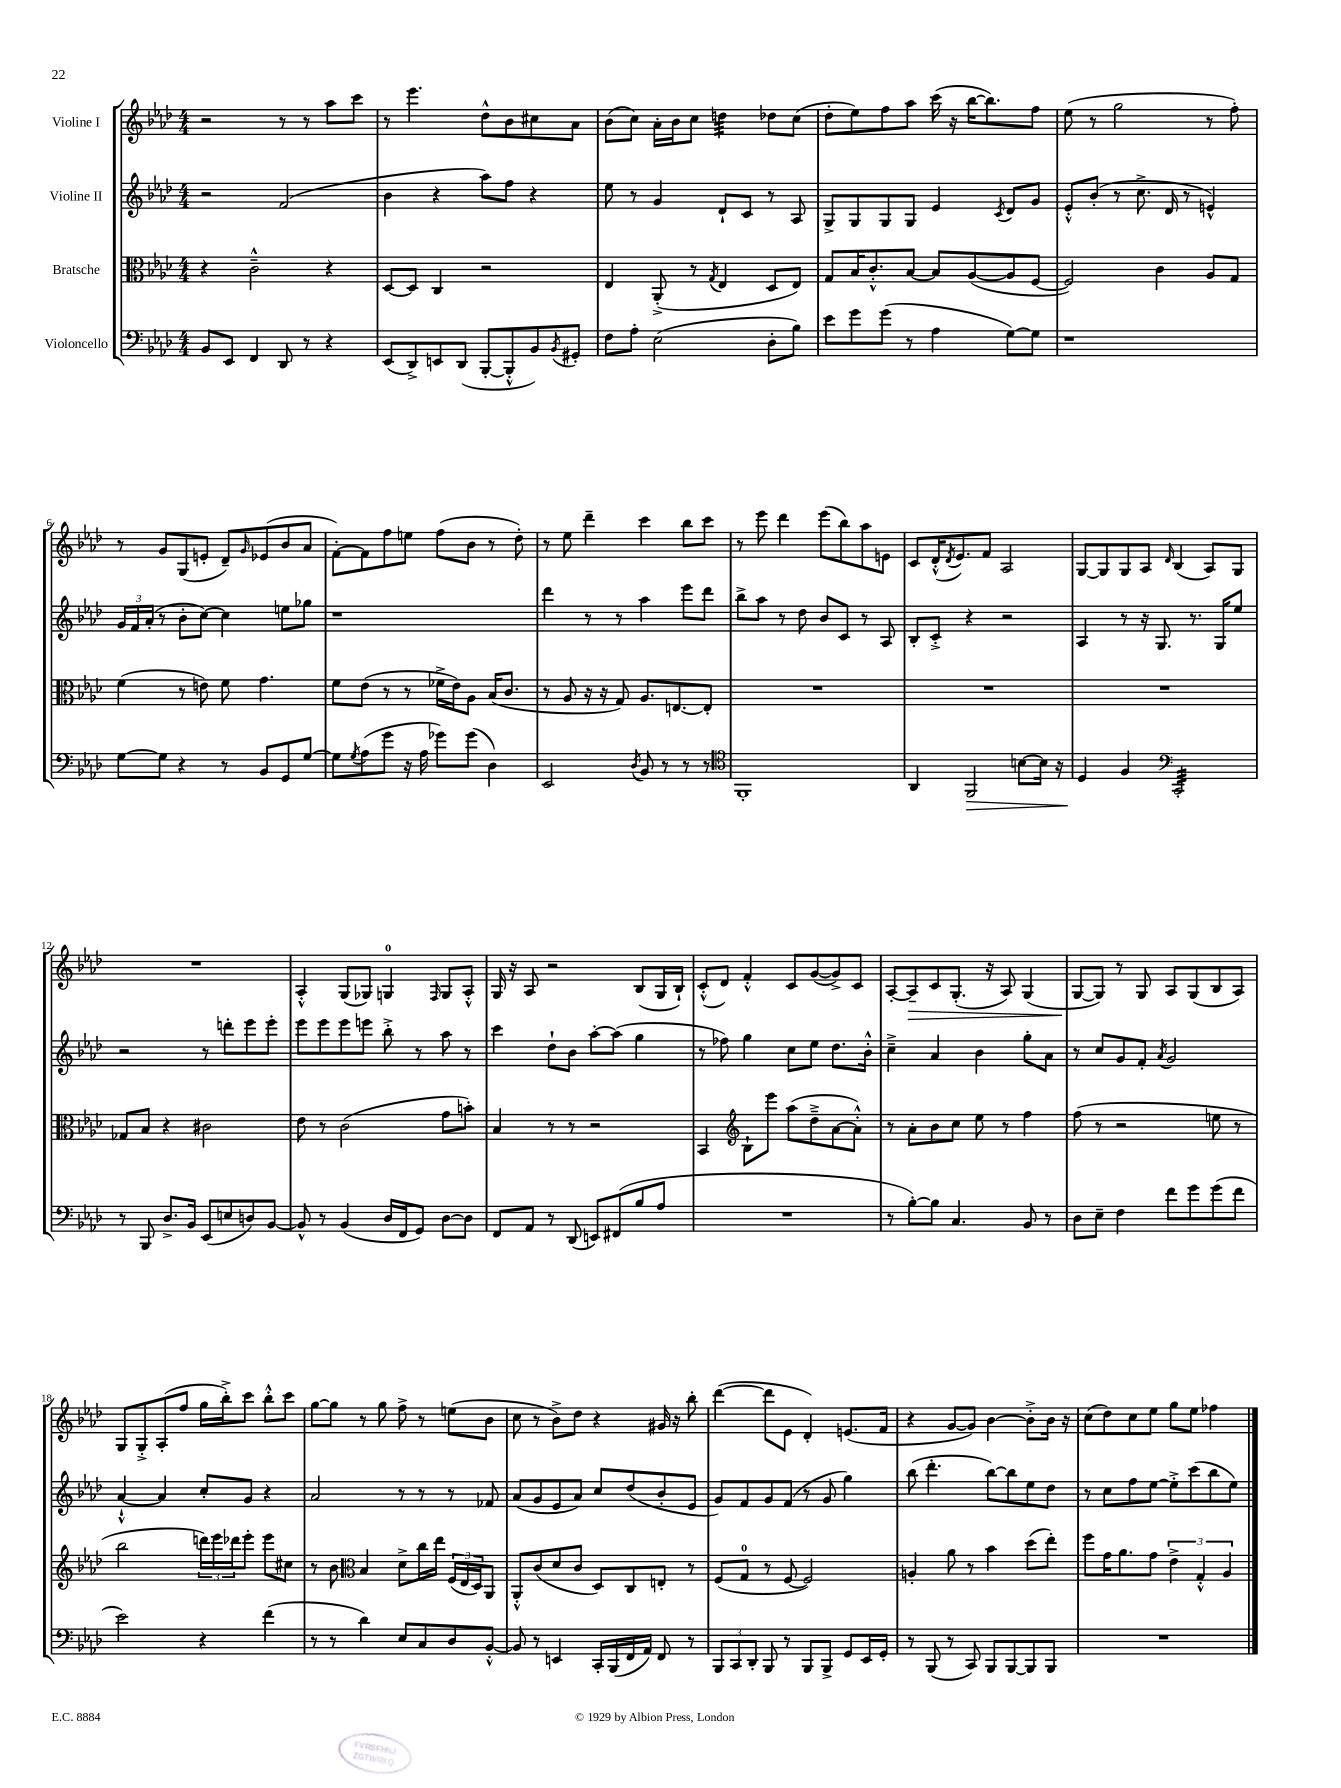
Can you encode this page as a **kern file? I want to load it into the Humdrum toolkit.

**kern	**kern	**kern	**kern
*staff4	*staff3	*staff2	*staff1
*clefF4	*clefC3	*clefG2	*clefG2
*k[b-e-a-d-]	*k[b-e-a-d-]	*k[b-e-a-d-]	*k[b-e-a-d-]
*M4/4	*M4/4	*M4/4	*M4/4
8BB-	4r	2r	2r
8EE-	.	.	.
4FF	2c~^^	.	.
8DD-	.	(2f	8r
8r	.	.	8r
4r	4r	.	8aa-
.	.	.	8ccc
=	=	=	=
(8EE-	[8D-	4b-	8r
8DD-^)	8D-]	.	4.eee-
8EE	4C	4r	.
(8DD-	.	.	.
[8BBB-'	2r	8aa-)	8dd-^^
8BBB-'^^]	.	8ff	8b-
8BB-)	.	4r	8cc#
8qBB-	.	.	.
8GG#'	.	.	8a-
=	=	=	=
8F	4E-	8ee-	(8b-
8A-'	.	8r	8cc)
(2E-	(8AA-'^	4g	16a-'
.	.	.	16b-
.	8r	.	8cc
.	8qG	.	.
.	4E-	8d-`	4dd
.	.	8c	.
8D-'	8D-	8r	8dd-
8B-)	8E-)	8A-	(8cc
=	=	=	=
8e-	8G	8G^	8dd-'
8g	16B-	8G	8ee-)
.	8.c'^^	.	.
(8g	.	8G	8ff
8r	[8B-	8G	8aa-
4A-	8B-]	4e-	(16ccc
.	.	.	16r
.	([8A-	.	[16bb-
.	.	.	8.bb-])
.	.	8qc	.
[8G)	8A-]	8d-	.
8G]	[8F	8g	8ff
=	=	=	=
1r	2F])	8e-'^^	(8ee-
.	.	(8b-'	8r
.	.	8r	2gg
.	.	8.cc^	.
.	4c	.	.
.	.	16d-	.
.	.	8r	.
.	8A-	4e^^)	8r
.	8G	.	8ff')
=	=	=	=
[8G	(4f	24g	8r
.	.	24f	.
.	.	(24a-'	.
8G]	.	8r	8g
4r	8r	8b-'	(8G
.	8e)	[8cc)	8e'
8r	8f	4cc]	8d-~)
.	.	.	16qqg
8BB-	4.g	.	(8e-
8GG	.	8ee	8b-
[8G	.	8gg-	8a-
=	=	=	=
8G]	8f	1r	[8f')
8qG	.	.	.
(8A-	(8e-	.	8f]
8g	8r	.	8ff
16r	8r	.	8ee
16A-	.	.	.
8g-)	16f-^	.	(8ff
.	16e-)	.	.
(8g-	8A-	.	8b-
4D-)	(16B-	.	8r
.	8.c	.	.
.	.	.	8dd-')
=	=	=	=
2EE-	8r	4ddd-	8r
.	8A-	.	8ee-
.	16r	8r	4ddd-~
.	16r	.	.
.	8G)	8r	.
8qD-	.	.	.
8BB-	8.A-	4aa-	4ccc
8r	.	.	.
.	[8.E	.	.
8r	.	8eee-	8bb-
8r	8E']	8ddd-	8ccc
=	=	=	=
*clefC4	*	*	*
1FF'	1r	8bb-^	8r
.	.	8aa-	8eee-
.	.	8r	4ddd-
.	.	8dd-	.
.	.	8b-	(8eee-
.	.	8c	8bb-)
.	.	8r	8aa-
.	.	8A-	8e
=	=	=	=
4AA-	1r	8B-'	8c
.	.	8c'^	(16d-'^^
.	.	.	8qd-
.	.	.	8.e-)
2FF	.	4r	.
.	.	.	8f
.	.	2r	2A-
[8B	.	.	.
16B]	.	.	.
16r	.	.	.
=	=	=	=
4D-	1r	4A-	[8G
.	.	.	8G]
4F	.	8r	8G
.	.	16r	8A-
.	.	8.G	.
*clefF4	*	*	*
.	.	.	16qqd-
2CC'	.	.	(4B-
.	.	8.r	.
.	.	.	8A-)
.	.	16G	.
.	.	8ee-	8G
=	=	=	=
8r	8G-	2r	1r
8BBB-	8B-	.	.
8.D-^	4r	.	.
16BB-	.	.	.
(8EE-	2c#	8r	.
8E	.	8ddd'	.
8D)	.	8eee-	.
[8BB-	.	8eee-'	.
=	=	=	=
8BB-^^]	8e-	8eee-	4A-'^^
8r	8r	8eee-	.
(4BB-	(2c	8eee-	(8G
.	.	8eee	8G-)
16D-	.	8bb-'^	4G
16FF	.	.	.
8GG)	.	8r	.
.	.	.	16qqF
[8D-	8g	8aa-	8G
8D-]	8b')	8r	8A-'^^
=	=	=	=
8FF	4B-	4ccc	16G
.	.	.	16r
8AA-	.	.	8A-
8r	8r	8dd-`	2r
(8DD-	8r	8b-	.
8EE)	2r	[8aa-'	.
(8FF#	.	(8aa-]	.
8B-	.	4gg	(8B-
8A-	.	.	16G
.	.	.	16B-`)
=	=	=	=
1r	4BB-	8r	(8c'^^
.	.	8ff-)	8d-)
*	*clefG2	*	*
.	8B-`	4gg	4f'^^
.	8eee-	.	.
.	(8aa-	8cc	8c
.	8dd-~^	8ee-	([8g
.	[8a-	8.dd-	8g^])
.	8a-'^^])	.	8c
.	.	16b-'^^	.
=	=	=	=
8r	8r	4cc~^	[8A-'
[8B-')	8a-'	.	8A-~]
8B-]	8b-	4a-	8c
4.C	8cc	.	(8.G'
.	8ee-	4b-	.
.	.	.	16r
.	8r	.	8A-)
8BB-	4ff	8gg'	(4G
8r	.	8a-	.
=	=	=	=
8D-	(8ff	8r	[8G
8E-~	8r	8cc	8G])
4F	2r	8g	8r
.	.	8f'	8G
.	.	8qa-	.
8f	.	2g	8A-
8g	.	.	(8G
(8g	8ee	.	8B-
8f	8r	.	8A-)
=	=	=	=
2e-)	2bb-	[4a-`^^	8G
.	.	.	8G'^
.	.	4a-]	(8A-'
.	.	.	8ff
4r	24ddd)	8cc'	16gg
.	24eee-	.	.
.	.	.	16bb-'^)
.	24ddd-	.	.
.	8eee-'	8g	8ccc
(4f	8eee-	4r	8bb-'^^
.	8cc#	.	8ccc
=	=	=	=
8r	8r	2a-	[8gg
8r	8b-	.	8gg]
*	*clefC3	*	*
4d-)	4B-	.	8r
.	.	.	8gg
8E-	8d-^	8r	8ff^
8C	16cc	8r	8r
.	16ee-	.	.
8D-	(24F	8r	(8ee
.	24E-	.	.
.	24D-)	.	.
[8BB-'^^	8AA-	8f-	8b-
=	=	=	=
8BB-]	8AA-'^^	(8a-	8cc
8r	(8c	8g	8r
4EE	8d-	8e-	8b-^)
.	8c	8a-)	8dd-
16CC'	8D-)	8cc	4r
(16BBB-	.	.	.
16FF	8C	(8dd-	.
16AA-)	.	.	.
8FF	8E'	8b-'	16g#
.	.	.	16r
8r	8r	8e-	8bb-'
=	=	=	=
12BBB-	(8F	8g)	([4ddd-
12CC	.	.	.
.	8G	8f	.
12DD-'	.	.	.
8BBB-	8r	8g	8ddd-]
8r	[8F	(8f	8e-
8BBB-	2F])	8r	4d-')
8BBB-^	.	8g	.
8GG	.	4gg)	(8.e
16EE-	.	.	.
16GG'	.	.	16f
=	=	=	=
8r	4A'	(8bb-	4r
(8BBB-	.	4.ddd-'	.
8r	8a-	.	[8g
8CC)	8r	.	8g])
8BBB-	4b-	[8bb-)	[4b-
[8BBB-	.	8bb-]	.
8BBB-]	(8dd-	8ee-	8b-'^]
8BBB-	8ee-')	8dd-	16b-
.	.	.	16r
=	=	=	=
1r	8ff	8r	(8cc
.	16g	8cc	8dd-)
.	8.a-	.	.
.	.	8ff	8cc
.	8g	[8ee-	8ee-
.	6e-^	8ee-'^]	8gg
.	.	(8ccc	8ee-
.	6G'^^	.	.
.	.	8bb-	4ff-
.	6A-	.	.
.	.	8ee-)	.
==	==	==	==
*-	*-	*-	*-
